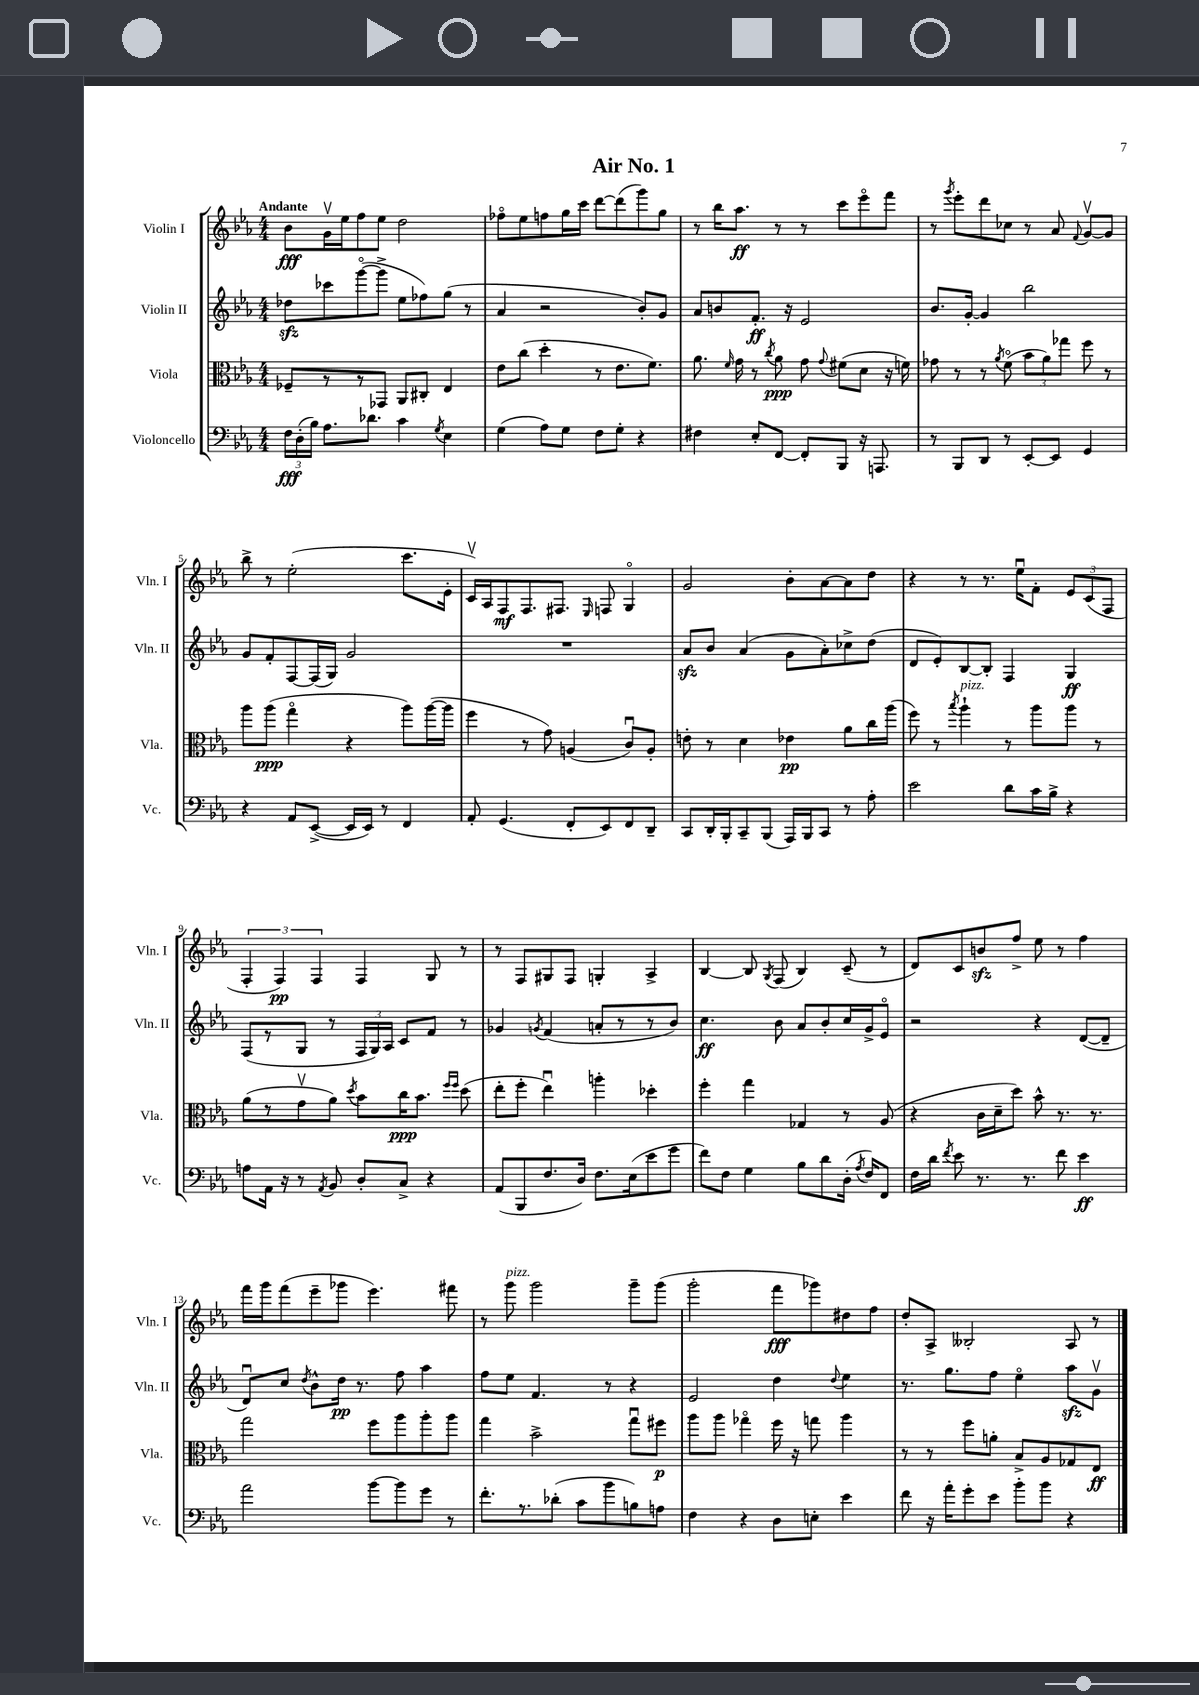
\header { title = "Air No. 1" }
<<
\new StaffGroup <<
\new Staff = "s0" \with { instrumentName = "Violin I" shortInstrumentName = "Vln. I" } {
    \clef treble \key ees \major \numericTimeSignature \time 4/4 \tempo "Andante"
    \autoBeamOff bes'8[\fff g'16\upbow ees''16 f''8 ees''8] d''2 |
    fes''8[\flageolet ees''8 f''8 g''16 c'''16] d'''8[~ d'''8( g'''8) g''8] |
    r8 bes''16[ aes''8.]\ff r8 r8 c'''8[ ees'''8\flageolet f'''8] |
    r8 \acciaccatura { g'''8 } ees'''8[-. d'''8 ces''8] r8 aes'8 \appoggiatura { f'8 } g'8[~\upbow g'8] |
    bes''8-> r8 ees''2-.( c'''8.[ ees'16]-. |
    c'16[\upbow) aes16 f8\mf f8. fis8.] \grace { ees16 } f8 g4\flageolet |
    g'2 bes'8[-. aes'8~ aes'8 d''8] |
    r4 r8 r8. ees''16[\downbow f'8]-. \tuplet 3/2 { ees'8[ c'8( f8] } |
    \tuplet 3/2 { f4-. f4\pp) f4 } f4 g8 r8 |
    r8 f8[ gis8 f8] g4-. aes4-> |
    bes4~ bes8 \acciaccatura { g8 } f8( bes4) c'8--( r8 |
    d'8[) c'8 b'8\sfz f''8]-> ees''8 r8 f''4 |
    f'''16[ g'''16 f'''8( ees'''8-- ges'''8] ees'''4.) fis'''8 |
    r8 g'''8^\markup { \italic "pizz." } g'''2 g'''8[-- g'''8]( |
    g'''2-. f'''8[\fff ges'''8) dis''8 f''8] |
    d''8[-. aes8]-> beses2-. aes8 r8 \bar "|." |
}
\new Staff = "s1" \with { instrumentName = "Violin II" shortInstrumentName = "Vln. II" } {
    \clef treble \key ees \major \numericTimeSignature \time 4/4
    \autoBeamOff des''8[\sfz ces'''8 g'''8~\flageolet( g'''8]-> ees''8[ fes''8) g''8]( r8 |
    aes'4 r2 bes'8[-.) g'8] |
    aes'8[ b'8 f'8.]-.\ff r16 ees'2 |
    bes'8.[ g'16]~-. g'4 bes''2 |
    g'8[ f'8-. f8~ f16( g16]) g'2 |
    R1 |
    aes'8[\sfz bes'8] aes'4( g'8[ aes'8-.) ces''8-> d''8]( |
    d'8[ ees'8-.) bes8~ bes8]-. f4 g4\ff |
    f8[( r8 g8] r8 \tuplet 3/2 { f16[ g16) aes16] } c'8[ f'8] r8 |
    ges'4 \acciaccatura { g'8 } f'4( a'8[-. r8 r8 bes'8]) |
    c''4.\ff bes'8 aes'8[ bes'8-. c''16 g'16-> ees'8]\flageolet |
    r2 r4 d'8[~( d'8]-- |
    d'8[\downbow) c''8] \acciaccatura { d''8 } bes'8[-^ d''16]\pp r8. f''8 aes''4 |
    f''8[ ees''8] f'4. r8 r4 |
    ees'2 d''4 \appoggiatura { d''8 } ees''4 |
    r8. g''8.[ f''8] ees''4\flageolet aes''8[\sfz g'8]\upbow \bar "|." |
}
\new Staff = "s2" \with { instrumentName = "Viola" shortInstrumentName = "Vla." } {
    \clef alto \key ees \major \numericTimeSignature \time 4/4
    \autoBeamOff fes8[-- r8 r8 ges,8] aes,8[ cis8]-. ees4 |
    ees'8[ c''8]( d''4-. r8 ees'8.[ f'8.]) |
    aes'8. \grace { f'16 } g'16 r8 \acciaccatura { c''8 } aes'8\ppp g'8 \appoggiatura { g'8 } fis'8[( d'8] r16 f'16) |
    ges'8 r8 r8 \acciaccatura { aes'8 } f'8\flageolet( \tuplet 3/2 { bes'8[ aes'8) ges''8] } f''8 r8 |
    aes''8[ aes''8]\ppp( g''4\flageolet r4 aes''8[) aes''16~( aes''16] |
    f''4 r8 g'8) a4( c'8[\downbow) a8]-. |
    e'8-. r8 d'4 ees'4\pp aes'8[ c''16 aes''16]( |
    f''8) r8 \acciaccatura { bes''8 } aes''4-!^\markup { \italic "pizz." } r8 aes''8[ aes''8] r8 |
    aes'8[( r8 g'8\upbow aes'8]) \acciaccatura { d''8 } bes'8[ c''16\ppp bes'8.] \grace { f''16[ f''16] } d''8( |
    ees''8[-. f''8]-. ees''4\downbow) a''4-. des''4-. |
    f''4-. g''4 ges4 r8 aes8( |
    r4 c'16[ d'16-- d''8]) bes'8-^ r8. r8. |
    g''2 f''8[ aes''8 aes''8-. aes''8] |
    g''4 bes'2-> g''8[\downbow fis''8]\p |
    aes''8[ aes''8] ges''4\flageolet f''16 r16 g''8 aes''4 |
    r8 r8 f''8[ a'8]-. bes8[-> aes8 ges8 ees8]\ff \bar "|." |
}
\new Staff = "s3" \with { instrumentName = "Violoncello" shortInstrumentName = "Vc." } {
    \clef bass \key ees \major \numericTimeSignature \time 4/4
    \autoBeamOff \tuplet 3/2 { f16[\fff d16-.( bes16]) } aes8.[ des'8.] c'4 \acciaccatura { g8 } ees4 |
    g4( aes8[) g8] f8[ g8]-. r4 |
    fis4 ees8[-. f,8]~ f,8[-. bes,,8] r16 a,,8. |
    r8 bes,,8[ d,8] r8 ees,8[~-. ees,8] g,4 |
    r4 aes,8[ ees,8]~->( ees,16[ ees,16]) r8 f,4 |
    aes,8-. g,4.( f,8[-. ees,8) f,8 d,8]-- |
    c,8[ d,16-. bes,,16-. c,8-- bes,,8]( aes,,16[) bes,,16 c,8] r8 aes8-. |
    ees'2 d'8[ c'16 bes16]-> r4 |
    a8[ aes,16] r16 r8 \acciaccatura { aes,8 } bes,8 d8[-. c8]-> r4 |
    aes,8[( bes,,8 f8. d16]) f8.[ ees16( ees'8 g'8] |
    f'8[) f8] g4 bes8[ d'8 d16]-.( \acciaccatura { aes8 } f16[) f,8] |
    f16[ d'16] \acciaccatura { f'8 } ees'8 r8. r8. f'8 ees'4\ff |
    aes'2 bes'8[~ bes'8 g'8] r8 |
    f'8.[-. r8. des'8]-.( c'8[ bes'8 b8) a8] |
    f4 r4 d8[ e8]-. ees'4 |
    f'8 r16 aes'16[-. g'8-. ees'8] bes'8[-. bes'8] r4 \bar "|." |
}
>>
>>
